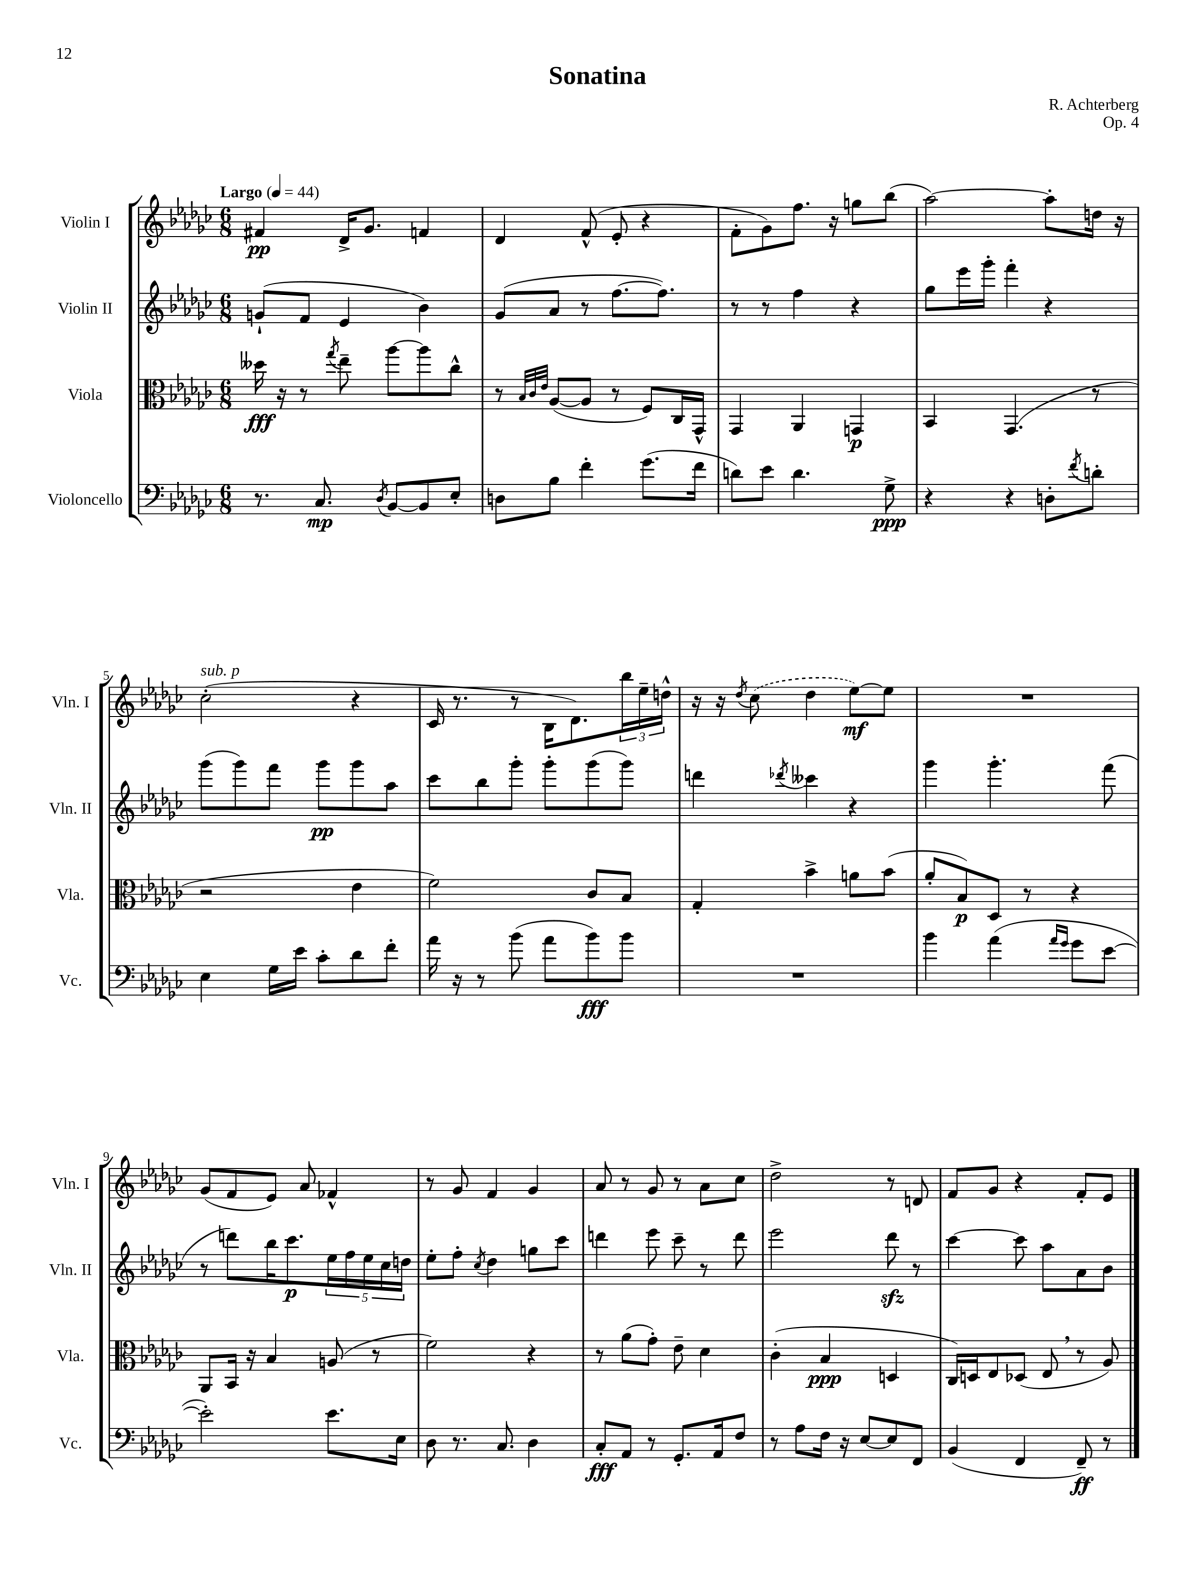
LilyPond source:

\header { title = "Sonatina" composer = "R. Achterberg" opus = "Op. 4" }
<<
\new StaffGroup <<
\new Staff = "s0" \with { instrumentName = "Violin I" shortInstrumentName = "Vln. I" } {
    \clef treble \key ges \major \numericTimeSignature \time 6/8 \tempo "Largo" 4 = 44
    fis'4\pp des'16-> ges'8. f'4 |
    des'4 f'8-^( ees'8-. r4 |
    f'8-. ges'8) f''8. r16 g''8 bes''8( |
    aes''2~) aes''8-. d''16 r16 |
    ces''2-.^\markup { \italic "sub. p" }( r4 |
    ces'16 r8. r8 bes16 des'8.) \tuplet 3/2 { bes''16 ees''16-- d''16-^ } |
    r16 r16 \acciaccatura { des''8 } \once \slurDashed ces''8( des''4 ees''8~\mf) ees''8 |
    R2. |
    ges'8( f'8 ees'8) aes'8 fes'4-^ |
    r8 ges'8 f'4 ges'4 |
    aes'8 r8 ges'8 r8 aes'8 ces''8 |
    des''2-> r8 d'8 |
    f'8 ges'8 r4 f'8-. ees'8 \bar "|." |
}
\new Staff = "s1" \with { instrumentName = "Violin II" shortInstrumentName = "Vln. II" } {
    \clef treble \key ges \major \numericTimeSignature \time 6/8
    g'8-!( f'8 ees'4 bes'4) |
    ges'8( aes'8 r8 f''8.~ f''8.) |
    r8 r8 f''4 r4 |
    ges''8 ees'''16 ges'''16-. f'''4-. r4 |
    ges'''8( ges'''8) f'''8 ges'''8\pp ges'''8 aes''8 |
    ces'''8 bes''8 ges'''8-. ges'''8-. ges'''8( ges'''8) |
    d'''4 \acciaccatura { des'''8 } ceses'''4 r4 |
    ges'''4 ges'''4.-. f'''8( |
    r8 d'''8) bes''16 ces'''8.\p \tuplet 5/4 { ees''16 f''16 ees''16 ces''16 d''16 } |
    ees''8-. f''8-. \acciaccatura { ces''8 } des''4 g''8 ces'''8 |
    d'''4 ees'''8 ces'''8-- r8 d'''8 |
    ees'''2 des'''8\sfz r8 |
    ces'''4~ ces'''8 aes''8 aes'8 bes'8 \bar "|." |
}
\new Staff = "s2" \with { instrumentName = "Viola" shortInstrumentName = "Vla." } {
    \clef alto \key ges \major \numericTimeSignature \time 6/8
    deses''16\fff r16 r8 \acciaccatura { ges''8 } ees''8-- aes''8~ aes''8 ces''8-^ |
    r8 \grace { bes32 ces'32 ees'32 } aes8~( aes8 r8 f8) ces16 ges,16-^ |
    ges,4 aes,4 g,4\p |
    bes,4 ges,4.( r8 |
    r2 ees'4 |
    f'2) ces'8 bes8 |
    ges4-. bes'4-> a'8 bes'8( |
    aes'8-. bes8\p) des8 r8 r4 |
    aes,8 bes,16 r16 bes4 a8( r8 |
    f'2) r4 |
    r8 aes'8( ges'8-.) ees'8-- des'4 |
    ces'4-.( bes4\ppp d4 |
    ces16) d16 ees8 des8( ees8 \breathe r8 aes8) \bar "|." |
}
\new Staff = "s3" \with { instrumentName = "Violoncello" shortInstrumentName = "Vc." } {
    \clef bass \key ges \major \numericTimeSignature \time 6/8
    r8. ces8.\mp \acciaccatura { des8 } bes,8~ bes,8 ees8-. |
    d8 bes8 f'4-. ges'8.( f'16 |
    d'8) ees'8 d'4. ges8->\ppp |
    r4 r4 d8-. \acciaccatura { f'8 } d'8-. |
    ees4 ges16 ees'16 ces'8-. des'8 f'8-. |
    aes'16 r16 r8 bes'8( aes'8 bes'8\fff) bes'8 |
    R2. |
    bes'4 aes'4( \grace { aes'16 ges'16 } ges'8 ees'8~ |
    ees'2-.) ees'8. ees16 |
    des8 r8. ces8. des4 |
    ces8-.\fff aes,8 r8 ges,8.-. aes,16 f8 |
    r8 aes8 f16 r16 ees8~ ees8 f,8 |
    bes,4( f,4 f,8--\ff) r8 \bar "|." |
}
>>
>>
